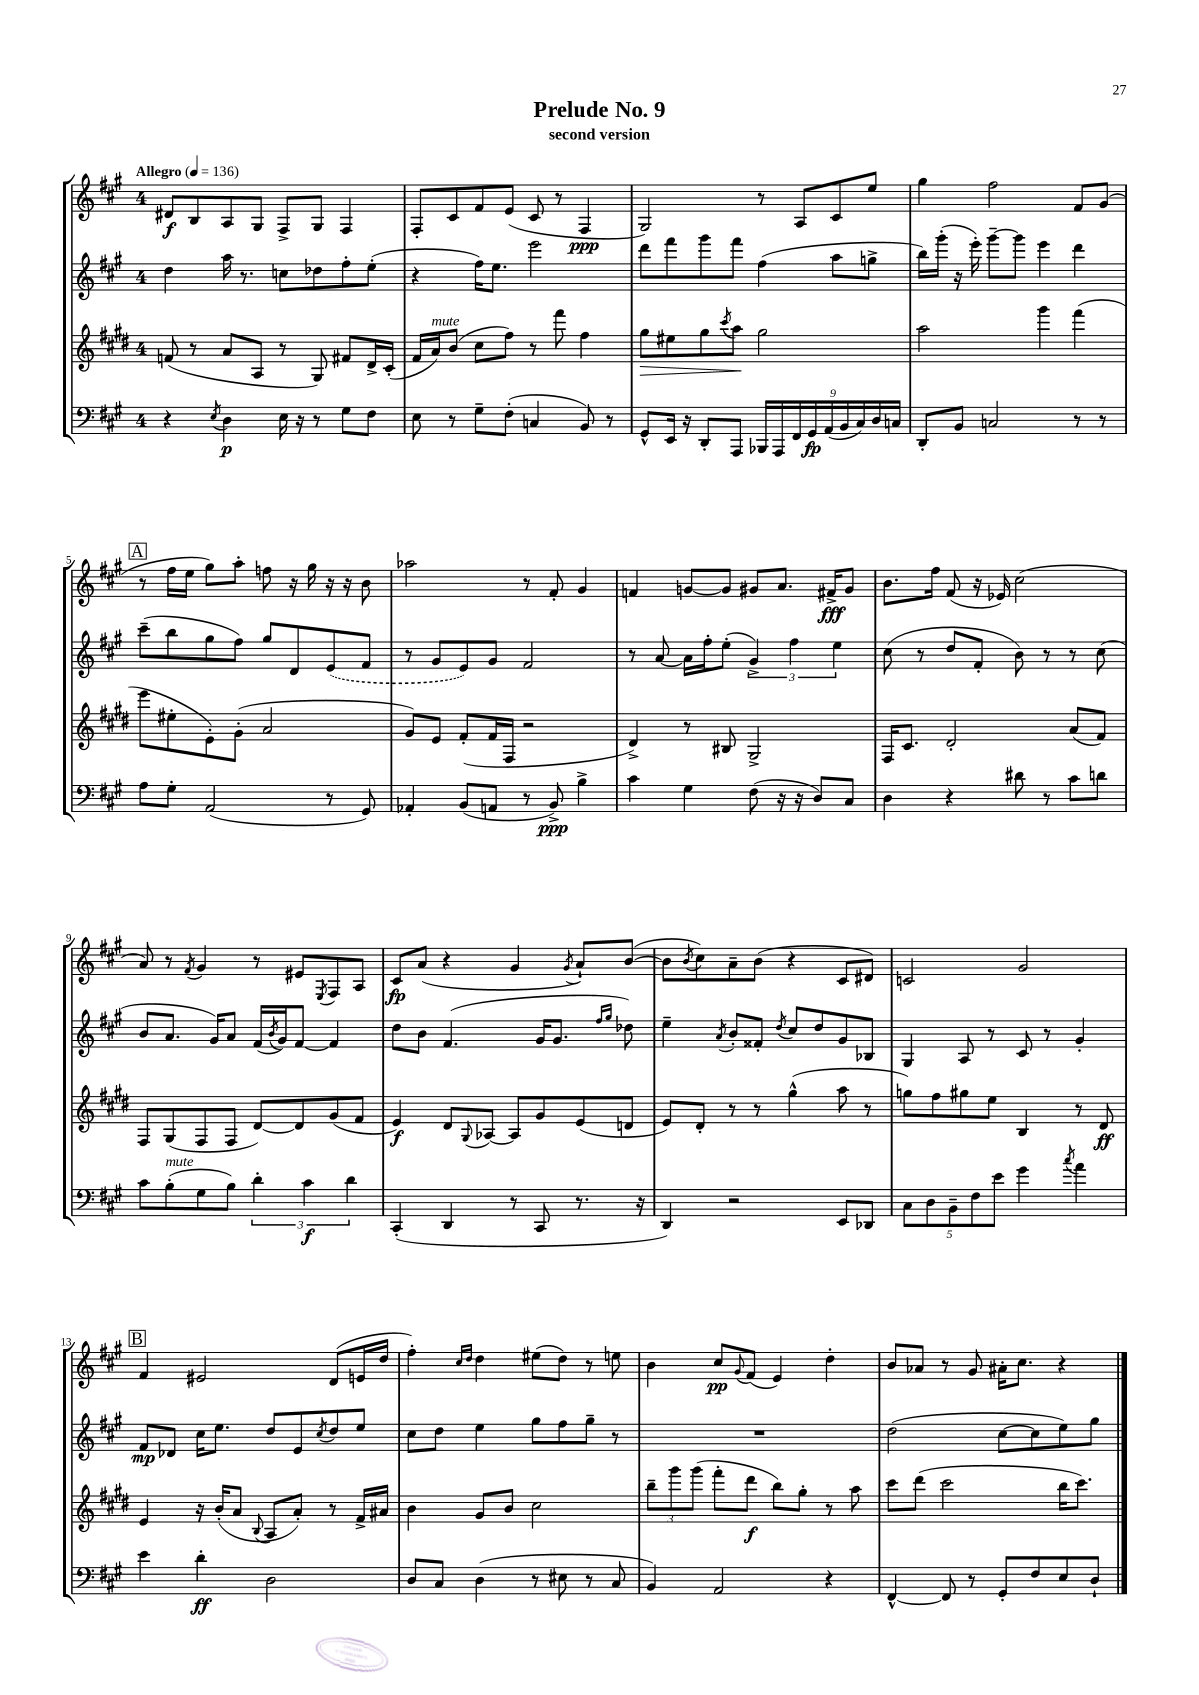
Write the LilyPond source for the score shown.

\header { title = "Prelude No. 9" subtitle = "second version" }
<<
\new StaffGroup <<
\new Staff = "s0" {
    \clef treble \key a \major \once \override Staff.TimeSignature.style = #'single-digit \time 4/4 \tempo "Allegro" 4 = 136
    dis'8\f b8 a8 gis8 fis8-> gis8 fis4 |
    fis8-. cis'8 fis'8 e'8( cis'8 r8 fis4\ppp |
    gis2) r8 a8 cis'8 e''8 |
    gis''4 fis''2 fis'8 gis'8( |
    \mark \markup { \box "A" } r8 fis''16 e''16 gis''8) a''8-. f''8 r16 gis''16 r16 r16 b'8 |
    aes''2 r8 fis'8-. gis'4 |
    f'4 g'8~ g'8 gis'8 a'8. fis'16->\fff gis'8 |
    b'8. fis''16 fis'8( r16 ees'16) cis''2( |
    a'8) r8 \acciaccatura { fis'8 } gis'4 r8 eis'8 \acciaccatura { e8 } fis8 a8 |
    cis'8\fp a'8( r4 gis'4 \acciaccatura { gis'8 } a'8-!) b'8~( |
    b'8 \acciaccatura { b'8 } cis''8) a'8-- b'8( r4 cis'8 dis'8) |
    c'2 gis'2 |
    \mark \markup { \box "B" } fis'4 eis'2 d'8( e'16 d''16 |
    fis''4-.) \grace { cis''16 d''16 } d''4 eis''8( d''8) r8 e''8 |
    b'4 cis''8\pp \appoggiatura { gis'8 } fis'8( e'4) d''4-. |
    b'8 aes'8 r8 gis'8 ais'16-. cis''8. r4 \bar "|." |
}
\new Staff = "s1" {
    \clef treble \key a \major \once \override Staff.TimeSignature.style = #'single-digit \time 4/4
    d''4 a''16 r8. c''8 des''8 fis''8-. e''8-.( |
    r4 fis''16) e''8. e'''2 |
    d'''8 fis'''8 gis'''8 fis'''8 fis''4( a''8 g''8-> |
    b''16) gis'''16-.( r16 e'''16-.) gis'''8~-- gis'''8 e'''4 d'''4 |
    \mark \markup { \box "A" } cis'''8--( b''8 gis''8 fis''8) gis''8 d'8 \once \slurDashed e'8( fis'8 |
    r8 gis'8 e'8) gis'8 fis'2 |
    r8 a'8~ a'16 fis''16-. e''8-.( \tuplet 3/2 { gis'4->) fis''4 e''4 } |
    cis''8( r8 d''8 fis'8-. b'8) r8 r8 cis''8( |
    b'8 a'8. gis'16) a'8 fis'16( \acciaccatura { b'8 } gis'16) fis'8~ fis'4 |
    d''8 b'8 fis'4.( gis'16 gis'8. \grace { fis''16 gis''16 } des''8) |
    e''4-- \acciaccatura { a'8 } b'8-. fisis'8-. \acciaccatura { d''8 } cis''8 d''8 gis'8 bes8 |
    gis4 a8 r8 cis'8 r8 gis'4-. |
    \mark \markup { \box "B" } fis'8\mp des'8 cis''16 e''8. d''8 e'8 \acciaccatura { cis''8 } d''8 e''8 |
    cis''8 d''8 e''4 gis''8 fis''8 gis''8-- r8 |
    R1 |
    d''2( cis''8~ cis''8 e''8) gis''8 \bar "|." |
}
\new Staff = "s2" {
    \clef treble \key e \major \once \override Staff.TimeSignature.style = #'single-digit \time 4/4
    f'8( r8 a'8 a8 r8 gis8) fis'8 dis'16-> cis'16-.( |
    fis'16 a'16^\markup { \italic "mute" }) b'8( cis''8 fis''8) r8 fis'''8 fis''4 |
    gis''8\> eis''8 gis''8 \acciaccatura { cis'''8 } a''8\! gis''2 |
    a''2 gis'''4 fis'''4( |
    \mark \markup { \box "A" } e'''8 eis''8-. e'8-.) gis'8-.( a'2 |
    gis'8) e'8 fis'8-.( fis'16 fis16 r2 |
    dis'4->) r8 bis8 gis2-> |
    fis16 cis'8. dis'2-. a'8( fis'8) |
    fis8 gis8( fis8 fis8 dis'8~) dis'8 gis'8( fis'8 |
    e'4\f) dis'8 \appoggiatura { gis8 } aes8~ aes8 gis'8 e'8( d'8 |
    e'8) dis'8-. r8 r8 gis''4-^( a''8 r8 |
    g''8) fis''8 gis''8 e''8 b4 r8 dis'8\ff |
    \mark \markup { \box "B" } e'4 r16 b'16-.( a'8 \appoggiatura { b8 } a8 a'8-.) r8 fis'16-> ais'16 |
    b'4 gis'8 b'8 cis''2 |
    \tuplet 3/2 { b''8-- gis'''8 gis'''8( } fis'''8-. dis'''8\f b''8) gis''8-. r8 a''8 |
    cis'''8 dis'''8( cis'''2 b''16 cis'''8.) \bar "|." |
}
\new Staff = "s3" {
    \clef bass \key a \major \once \override Staff.TimeSignature.style = #'single-digit \time 4/4
    r4 \acciaccatura { e8 } d4\p e16 r16 r8 gis8 fis8 |
    e8 r8 gis8-- fis8-.( c4 b,8) r8 |
    gis,8-^ e,16 r16 d,8-. a,,8 \tuplet 9/8 { bes,,16 a,,16 fis,16 gis,16\fp a,16( b,16 cis16) d16 c16 } |
    d,8-. b,8 c2 r8 r8 |
    \mark \markup { \box "A" } a8 gis8-. a,2( r8 gis,8) |
    aes,4-. b,8( a,8 r8 b,8->\ppp) b4-> |
    cis'4 gis4 fis8( r16 r16 d8) cis8 |
    d4 r4 dis'8 r8 cis'8 d'8 |
    cis'8 b8-.^\markup { \italic "mute" }( gis8 b8) \tuplet 3/2 { d'4-. cis'4\f d'4 } |
    cis,4-.( d,4 r8 cis,8 r8. r16 |
    d,4) r2 e,8 des,8 |
    \tuplet 5/4 { cis8 d8 b,8-- fis8 e'8 } gis'4 \acciaccatura { cis''8 } a'4 |
    \mark \markup { \box "B" } e'4 d'4-.\ff d2 |
    d8 cis8 d4( r8 eis8 r8 cis8 |
    b,4) a,2 r4 |
    fis,4~-^ fis,8 r8 gis,8-. fis8 e8 d8-! \bar "|." |
}
>>
>>
